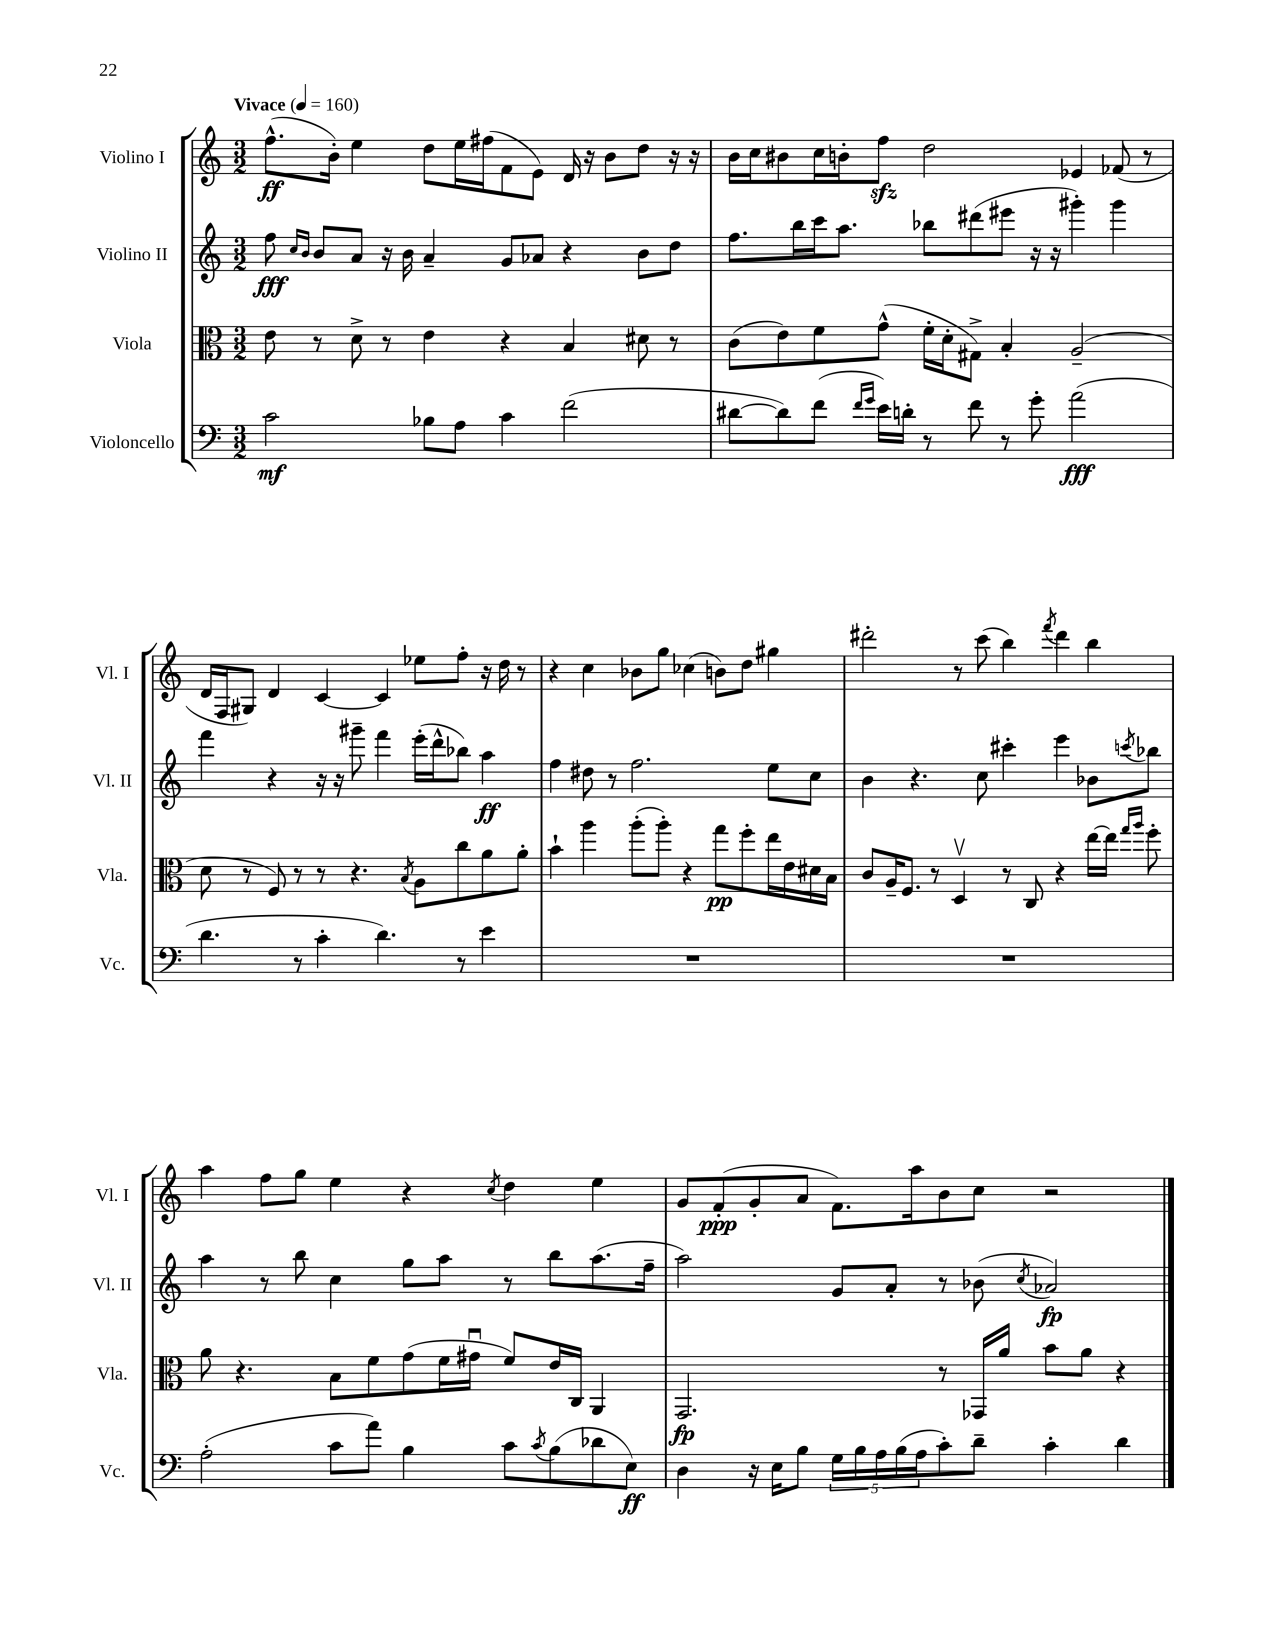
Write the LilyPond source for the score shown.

<<
\new StaffGroup <<
\new Staff = "s0" \with { instrumentName = "Violino I" shortInstrumentName = "Vl. I" } {
    \clef treble \key c \major \numericTimeSignature \time 3/2 \tempo "Vivace" 4 = 160
    f''8.-^\ff( b'16-.) e''4 d''8 e''16 fis''16( f'8 e'8) d'16 r16 b'8 d''8 r16 r16 |
    b'16 c''16 bis'8 c''16 b'16-. f''8\sfz d''2 ees'4 fes'8( r8 |
    d'16 f16 gis8) d'4 c'4~ c'4 ees''8 f''8-. r16 d''16 r8 |
    r4 c''4 bes'8 g''8 ces''4( b'8) d''8 gis''4 |
    dis'''2-. r8 c'''8( b''4) \acciaccatura { f'''8 } dis'''4 b''4 |
    a''4 f''8 g''8 e''4 r4 \acciaccatura { c''8 } d''4 e''4 |
    g'8 f'8-.\ppp( g'8-. a'8 f'8.) a''16 b'8 c''8 r2 \bar "|." |
}
\new Staff = "s1" \with { instrumentName = "Violino II" shortInstrumentName = "Vl. II" } {
    \clef treble \key c \major \numericTimeSignature \time 3/2
    f''8\fff \grace { c''16 b'16 } b'8 a'8 r16 b'16 a'4-- g'8 aes'8 r4 b'8 d''8 |
    f''8. b''16 c'''16 a''8. bes''8 dis'''8( eis'''8 r16 r16 gis'''4-.) gis'''4 |
    f'''4 r4 r16 r16 gis'''8-- f'''4 e'''16-.( d'''16-^ bes''8) a''4\ff |
    f''4 dis''8 r8 f''2. e''8 c''8 |
    b'4 r4. c''8 cis'''4-. e'''4 bes'8 \acciaccatura { c'''8 } bes''8 |
    a''4 r8 b''8 c''4 g''8 a''8 r8 b''8 a''8.( f''16-- |
    a''2) g'8 a'8-. r8 bes'8( \acciaccatura { c''8 } aes'2\fp) \bar "|." |
}
\new Staff = "s2" \with { instrumentName = "Viola" shortInstrumentName = "Vla." } {
    \clef alto \key c \major \numericTimeSignature \time 3/2
    e'8 r8 d'8-> r8 e'4 r4 b4 dis'8 r8 |
    c'8( e'8) f'8 g'8-^( f'16-. d'16-. gis8->) b4-. a2--( |
    d'8 r8 f8) r8 r8 r4. \acciaccatura { b8 } a8 c''8 a'8 a'8-. |
    b'4-! a''4 a''8-.( a''8-.) r4 g''8\pp f''8-. e''16 e'16 dis'16 b16 |
    c'8 a16-- f8. r8 d4\upbow r8 c8 r4 e''16~ e''16 \grace { g''16 a''16 } f''8-. |
    a'8 r4. b8 f'8 g'8( f'16 gis'16\downbow f'8) e'16 c16 a,4 |
    g,2.\fp r8 ges,16 a'16 b'8 a'8 r4 \bar "|." |
}
\new Staff = "s3" \with { instrumentName = "Violoncello" shortInstrumentName = "Vc." } {
    \clef bass \key c \major \numericTimeSignature \time 3/2
    c'2\mf bes8 a8 c'4 f'2( |
    dis'8~ dis'8) f'8( \grace { f'16 g'16 } e'16) d'16-. r8 f'8 r8 g'8-. a'2\fff( |
    d'4. r8 c'4-. d'4.) r8 e'4 |
    R1. |
    R1. |
    a2-.( c'8 a'8) b4 c'8 \acciaccatura { c'8 } b8( des'8 e8\ff) |
    d4 r16 e16 b8 \tuplet 5/4 { g16 b16 a16 b16( a16 } c'8-.) d'8-- c'4-. d'4 \bar "|." |
}
>>
>>
\layout { \context { \Score \remove "Bar_number_engraver" } }
